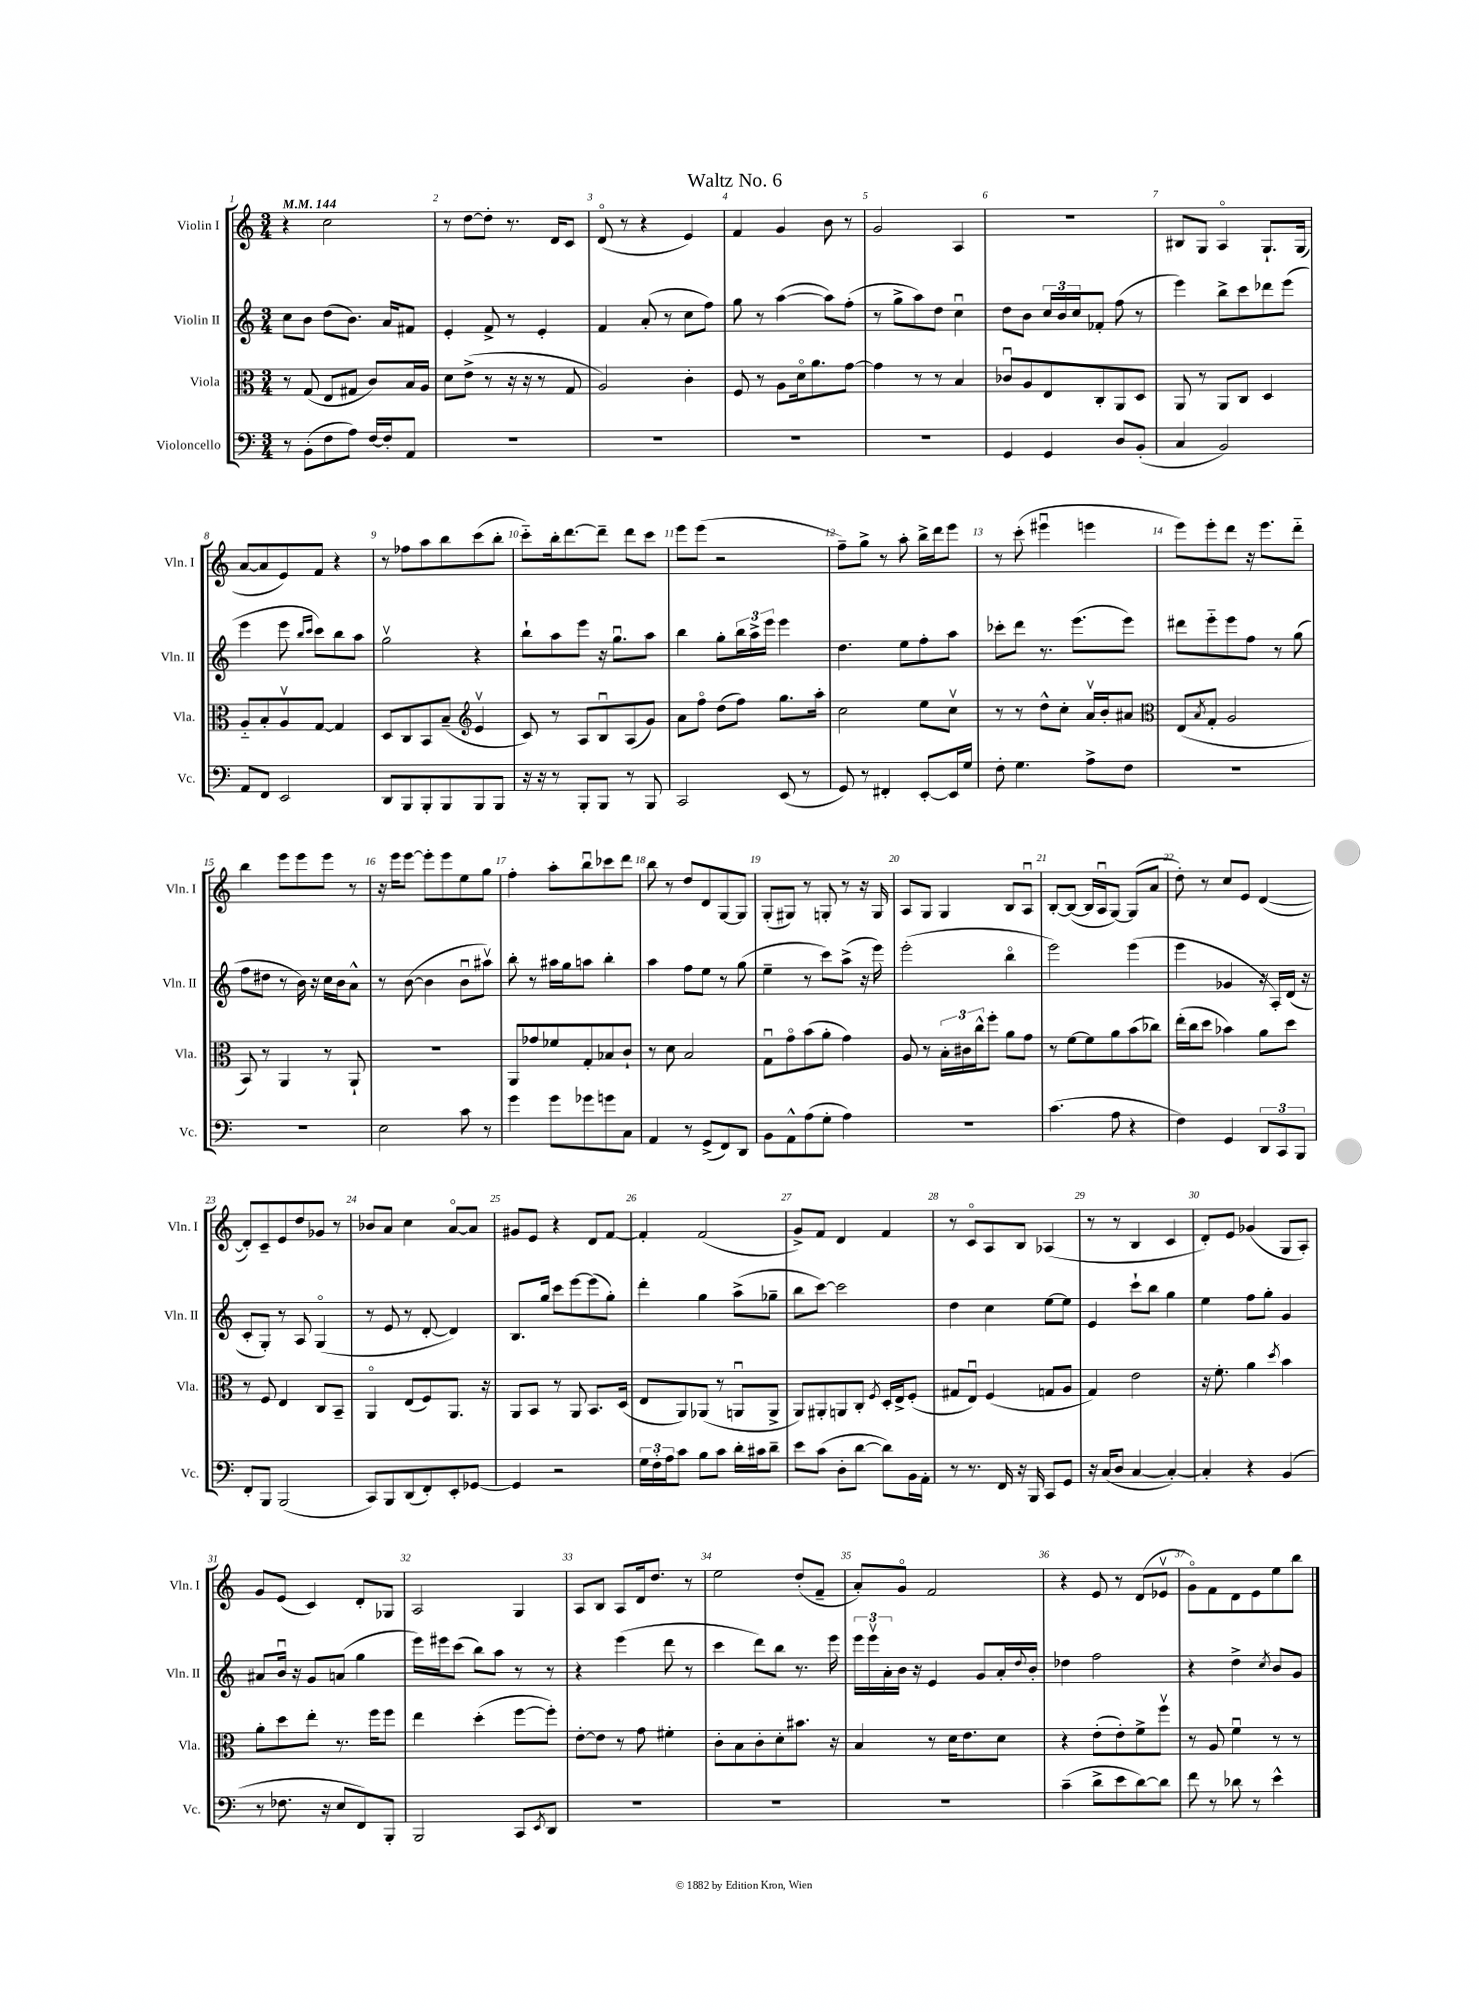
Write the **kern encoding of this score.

**kern	**kern	**kern	**kern
*part4	*part3	*part2	*part1
*staff4	*staff3	*staff2	*staff1
*I"Violoncello	*I"Viola	*I"Violin II	*I"Violin I
*I'Vc.	*I'Vla.	*I'Vln. II	*I'Vln. I
*clefF4	*clefC3	*clefG2	*clefG2
*k[]	*k[]	*k[]	*k[]
*M3/4	*M3/4	*M3/4	*M3/4
*MM144	*MM144	*MM144	*MM144
=1	=1	=1	=1
8r	8r	8cc\L	4r
(8BB'\L	(8G/	8b\J	.
8F\	8E/L	(8dd\L	2cc\
8A\J)	8G#X/J	8.b\J)	.
[16F/LL	8c/L)	.	.
16F'/J]	.	16a/KL	.
8AA/J	16B/L	8f#X/J	.
.	16A/JJ	.	.
=2	=2	=2	=2
2.r	8d\L	4e'/	8r
.	(8e^\J	.	[8dd\L
.	8r	8f^/	8dd'\J]
.	16r	8r	8.r
.	16r	.	.
.	8r	4e'/	.
.	.	.	16d/KL
.	8G/	.	8c/J
=3	=3	=3	=3
2.r	2A/)	4f/	(8d/
.	.	.	8r
.	.	(8a'/	4r
.	.	8r	.
.	4c'\	8cc\L	4e/)
.	.	8ff\J)	.
=4	=4	=4	=4
2.r	8F/	8gg\	4f/
.	8r	8r	.
.	8A\L	([4aa\	4g/
.	16d\k	.	.
.	8.a\	.	.
.	.	8aa\L])	8b\
.	[8g\J	(8ff'\J	8r
=5	=5	=5	=5
2.r	4g\]	8r	2g/
.	.	8gg^\L	.
.	8r	8aa\)	.
.	8r	8dd\J	.
.	4B/	4ccu\	4A/
=6	=6	=6	=6
4GG/	8c-Xu/L	8dd\L	2.r
.	8A/	8b\J	.
4GG/	8E/	24cc/LL	.
.	.	24b/	.
.	.	24cc/J	.
.	8C'/	8f-X'/J	.
8D/L	8AA/	(8ff\	.
(8BB'/J	8D/J	8r	.
=7	=7	=7	=7
4C/	8AA/	4eee\)	8B#X/L
.	8r	.	8G/J
2BB/)	8AA/L	8bb^\L	4A/
.	8C/J	8ccc\	.
.	4D/	8ddd-X\	8.G`/L
.	.	(8eee\J	.
.	.	.	(16G/Jk
!!LO:LB:g=z
=8	=8	=8	=8
8AA/L	8A/L	4eee\	[8a/L
8FF/J	8B'/	.	8a/]
2EE/	8Av/	8eee\	8e/)
.	.	16qqbb/LL	.
.	.	16qqccc/JJ	.
.	[8G/J	8ccc\L)	8f/J
.	4G/]	8bb\	4r
.	.	8aa\J	.
=9	=9	=9	=9
8DD/L	8D/L	2ggv\	8r
8BBB/	8C/	.	8ff-X\L
8BBB'/	8BB/	.	8aa\
8BBB/	(8B~/J	.	8bb\
*	*clefG2	*	*
8BBB/	4ev/	4r	(8ccc\
8BBB/J	.	.	8bb'\J
=10	=10	=10	=10
16r	8c/)	8bb`\L	8ccc\L)
16r	.	.	.
8r	8r	8aa\	16bb'\k
.	.	.	[8.ddd\
8BBB'/L	8A/L	8eee\J	.
8BBB/J	8Bu/	16r	8ddd~\J]
.	.	8.ggu\L	.
8r	(8A/	.	8ddd\L
8BBB/	8g/J)	8aa\J	8ccc\J
=11	=11	=11	=11
2CC/	8a\L	4bb\	8eee\L
.	8ff\J	.	(8eee\J
.	(8dd\L	8gg'\L	2r
.	8ff\J)	24bb\L	.
.	.	24aa^\	.
.	.	24eee\JJ	.
(8EE/	8.gg\L	4eee\	.
8r	.	.	.
.	16aa'\Jk	.	.
=12	=12	=12	=12
8GG/)	2cc\	4.dd\	8ff~\L)
8r	.	.	8gg^\J
4FF#X'/	.	.	8r
.	.	8ee\L	8aa'\
[8EE'/L	8ee\L	8ff'\	16bb^\LL
.	.	.	16ddd\J
16EE/L]	8ccv\J	8aa\J	8eee\J
16G/JJ	.	.	.
=13	=13	=13	=13
8F'\	8r	8ccc-X'\L	8r
4.G\	8r	8ddd\J	(8ccc'\
.	8dd^^\L	8.r	4eee#Xu\
.	8cc'\J	.	.
.	.	(8.eee\L	.
8A^\L	16av/LL	.	4eeen\
.	16b'/J	.	.
8F\J	8a#X/J	8eee\J)	.
=14	=14	=14	=14
*	*clefC3	*	*
2.r	(8E/L	8ddd#X\L	8eee\L)
.	8qB/	.	.
.	8G'/J	8eee\	8eee'\
.	2A/	8eee\	8ddd\J
.	.	8ff\J	16r
.	.	.	8.eee\L
.	.	8r	.
.	.	(8gg\	8ddd\J
!!LO:LB:g=z
=15	=15	=15	=15
2.r	8BB/)	8ff\L	4bb\
.	8r	8dd#X\J	.
.	4AA/	8r	8eee\L
.	.	16b\)	8eee\
.	.	16r	.
.	8r	16cc\LL	8eee\J
.	.	16b\J	.
.	8AA`/	8a^^\J	8r
=16	=16	=16	=16
2E\	2.r	8r	16r
.	.	.	16eee\KL
.	.	([8b\	[8eee\J
.	.	4b\]	8eee'\L]
.	.	.	8eee\
8c\	.	8bu\L	8ee\
8r	.	8aa#Xv\J)	8gg\J
=17	=17	=17	=17
4g\	8AA/L	8bb'\	4ff'\
.	8g-X/	8r	.
8g\L	8f-X/	16aa#X\LL	8aa'\L
.	.	16gg\J	.
8g-X\	8G'/	8aan\J	8bbu\
8gn\	8B-X/	4bb'\	8ccc-X\
8C\J	8c`/J	.	8ddd\J
=18	=18	=18	=18
4AA/	8r	4aa\	8bb\
.	8d\	.	8r
8r	2B/	8ff\L	8dd/L
(8GG^/L	.	8ee\J	8d/
8FF/)	.	8r	[8G/
8DD/J	.	(8gg\	8G/J]
=19	=19	=19	=19
8BB\L	8Gu\L	4ee~\	(8G'/L
8AA^^\	8g\	.	8G#X/J)
(8A\	(8b\	8r	8r
8G'\J	8a'\J	8ccc\L)	8Gn'/
4A\)	4g\)	(8aa^\J	8r
.	.	16r	16r
.	.	16eee\)	16G/
=20	=20	=20	=20
2.r	8A/	(2eee'\	8A/L
.	8r	.	8G/J
.	24B'\LL	.	4G/
.	24c#X\	.	.
.	24cc^^\J	.	.
.	8ff'\J	.	.
.	8a\L	4bb\	8B/L
.	8g\J	.	8Au/J
=21	=21	=21	=21
(4.c\	8r	2eee\)	[8B'/L
.	[8f\L	.	(8B/J_
.	8f\]	.	16B/LL]
.	.	.	16Au/J
8A\	8a\	.	[8G/J)
4r	(8b\	(4eee\	(8G/L]
.	8cc-X\J)	.	8a/J
=22	=22	=22	=22
4F\)	(16ee'\LL	4eee\	8dd'\)
.	16cc\J	.	.
.	8dd\J	.	8r
4GG/	4b-X\)	4g-X/	8cc/L
.	.	.	8e/J
12DD/L	8a\L	16r	([4d/
.	.	16A'/LL)	.
12CC/	.	.	.
.	8dd\J	(16d/JJ	.
12BBB/J	.	.	.
.	.	16r	.
!!LO:LB:g=z
=23	=23	=23	=23
8FF'/L	8r	8c'/L	8d'/L])
8BBB/J	8F/	8G'/J)	8c~/
(2BBB/	4E/	8r	8e/
.	.	8A/	8dd/
.	8C/L	(4G/	8g-X/J
.	8BB~/J	.	8r
=24	=24	=24	=24
8CC/L)	4AA/	8r	8b-X/L
8BBB/	.	8e/	8a/J
(8DD/	(8E/L	8r	4cc\
8FF'/)	8F/)	[8d'/	.
8EE'/	8.AA/J	4d/])	[8a/L
[8GG-X/J	.	.	8a/J]
.	16r	.	.
=25	=25	=25	=25
4GG-/]	8AA/L	8.B/L	8g#X/L
.	8BB/J	.	8e/J
.	.	16gg/Jk	.
2r	8r	8ccc\L	4r
.	8AA/	[8eee\	.
.	8.BB/L	(8eee\]	8d/L
.	.	8gg'\J)	[8f/J
.	(16D/Jk	.	.
=26	=26	=26	=26
24G\LL	8E/L	4ddd'\	4f'/]
24F'\	.	.	.
24A\J	.	.	.
8c\J	8AA/)	.	.
8B\L	(8AA-X/J	4gg\	(2f/
8c\J	8r	.	.
16d'\LL	8AAnu/L	(8aa^\L	.
16c#X\J	.	.	.
8d~\J	8AA^/J	8gg-X~\J	.
=27	=27	=27	=27
8e\L	8AA/L)	8bb\L	8g^/L)
(8c\J	8AA#X'/	[8ccc\J)	8f/J
8D'\L	8AAn/	2ccc\]	4d/
[8d\J	8C'/J	.	.
.	8qF/	.	.
8d\L])	16D'/LL	.	4f/
.	16E^/J	.	.
16BB\L	(8F'/J	.	.
16AA'\JJ	.	.	.
=28	=28	=28	=28
8r	8G#X/L	4dd\	8r
8.r	8Eu/J)	.	8c/L
.	(4F/	4cc\	8A/
16FF/	.	.	.
16r	.	.	8B/J
16BBB/	.	.	.
8CC/L	8Gn/L	[8ee\L	(4A-X/
8GG/J	8A/J	8ee\J]	.
=29	=29	=29	=29
16r	4G/)	4e/	8r
(16C/KL	.	.	.
8D/J	.	.	8r
[4C/	2e\	8ccc`\L	4B/
.	.	8bb\J	.
4C'/_)	.	4gg\	4c/
=30	=30	=30	=30
4C'/]	16r	4ee\	8d'/L)
.	8.f'\	.	.
.	.	.	8e/J
4r	4a\	8ff\L	(4g-X/
.	.	8gg'\J	.
.	8qdd/	.	.
(4BB/	4b\	4g/	8G/L
.	.	.	8A'/J)
!!LO:LB:g=z
=31	=31	=31	=31
8r	8a'\L	8a#X/L	8g/L
8.F-X\	8dd\	16bu/Jk	(8e/J
.	.	16r	.
.	8ee'\J	8g/L	4c/)
16r	.	.	.
8E/L	8.r	(8an/J	.
8FF/)	.	4gg\	8d'/L
.	16ff\KL	.	.
8BBB'/J	8ff\J	.	8G-X/J
=32	=32	=32	=32
2BBB/	4ee\	16eee\LL)	2A/
.	.	16eee#X\J	.
.	.	(8ccc\J	.
.	(4dd'\	8bb\L)	.
.	.	8aa\J	.
8CC/L	[8ff\L	8r	4G/
8qEE/	.	.	.
8DD/J	8ff'\J])	8r	.
=33	=33	=33	=33
2.r	[8e'\L	4r	8A/L
.	8e\J]	.	8B/J
.	8r	(4eee\	8A/L
.	8g\	.	16d/k
.	.	.	8.dd/J
.	4f#X'\	8ddd\	.
.	.	8r	8r
=34	=34	=34	=34
2.r	8c'\L	4ccc\	2ee\
.	8B\	.	.
.	8c'\	8ddd\L)	.
.	8d'\	8bb\J	.
.	8.b#X\J	8.r	(8dd'/L
.	.	.	8f~/J
.	16r	16eee\	.
=35	=35	=35	=35
2.r	4B/	24eee\LL	8a'/L)
.	.	24eeev\	.
.	.	24a'\	.
.	.	16b\JJ	8g/J
.	.	16r	.
.	8r	4e/	2f/
.	16d\KL	.	.
.	8.e\	.	.
.	.	8g/L	.
.	8d\J	16a'/L	.
.	.	8qqdd/	.
.	.	16b'/JJ	.
=36	=36	=36	=36
(4c~\	4r	4dd-X\	4r
8d^\L	(8e'\L	2ff\	8e/
8e\	8e'\)	.	8r
[8d\)	8f^\	.	(8d/L
8d\J]	8ffv\J	.	8e-Xv/J
=37	=37	=37	=37
8f\	8r	4r	8g\L)
8r	8A/	.	8f\
8d-X\	4fu\	4dd^\	8d\
8r	.	.	8e\
.	.	8qcc/	.
4e^^\	8r	8b/L	8ee\
.	8r	8g/J	8bb\J
==	==	==	==
*-	*-	*-	*-
